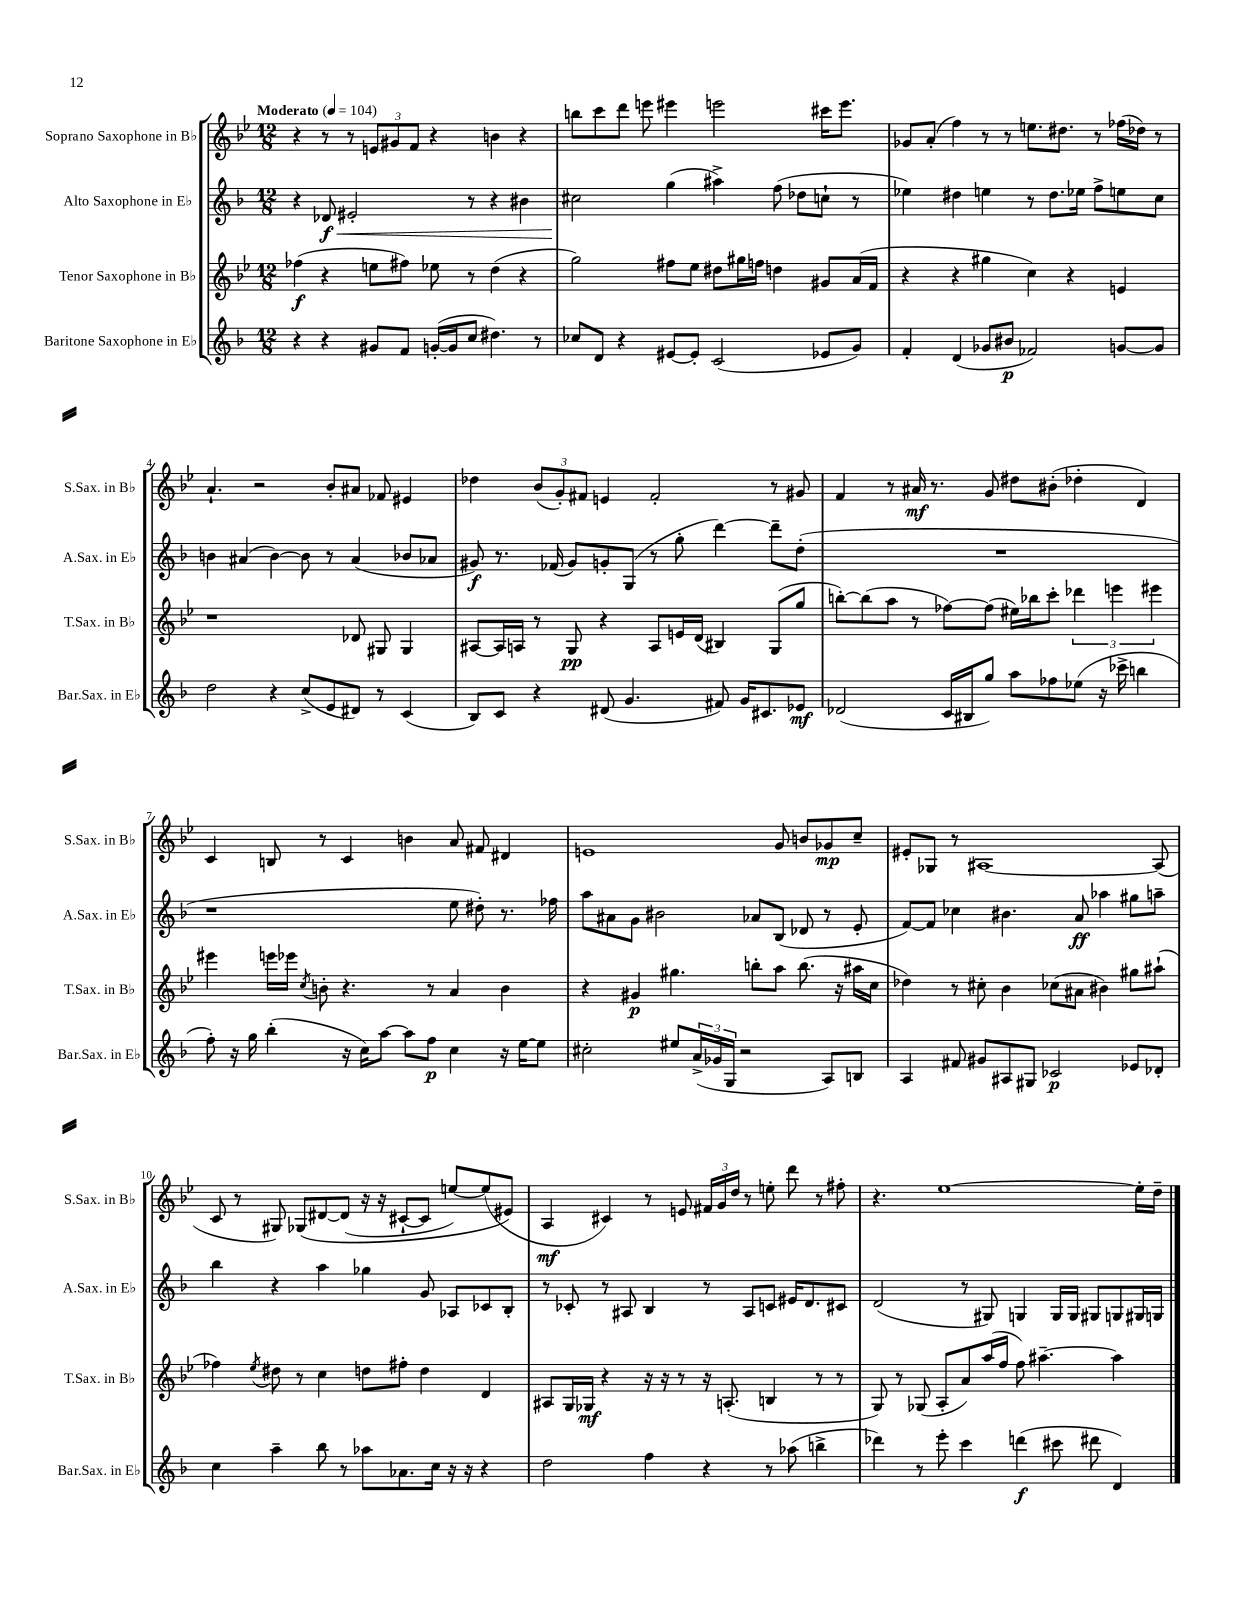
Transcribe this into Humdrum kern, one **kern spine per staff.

**kern	**kern	**kern	**kern
*staff4	*staff3	*staff2	*staff1
*clefG2	*clefG2	*clefG2	*clefG2
*k[b-]	*k[b-e-]	*k[b-]	*k[b-e-]
*M12/8	*M12/8	*M12/8	*M12/8
*MM104	*MM104	*MM104	*MM104
4r	(4ff-\	4r	4r
4r	4r	8d-/	8r
.	.	2e#'/	8r
8g#/L	8ee\L	.	12e/L
.	.	.	12g#/
8f/J	8ff#\J)	.	.
.	.	.	12f/J
([16g'/LL	8ee-\	.	4r
16g/]J	.	.	.
8cc/J	8r	8r	.
4.dd#\)	(4dd\	4r	4b\
.	4r	4b#\	4r
8r	.	.	.
=	=	=	=
8cc-/L	2gg\)	2cc#\	8bb\L
8d/J	.	.	8ccc\
4r	.	.	8ddd\J
.	.	.	8eee\
[8e#/L	8ff#\L	(4gg\	4eee#\
8e#'/]J	8ee-\J	.	.
(2c/	8dd#\L	4aa#^\)	2eee\
.	16gg#\L	.	.
.	16ff\JJ	.	.
.	4dd\	(8ff\	.
.	.	8dd-\L	.
8e-/L	8g#/L	8cc`\J	16ccc#\LK
.	.	.	8.eee\J
8g/J)	(16a/L	8r	.
.	16f/JJ	.	.
=	=	=	=
4f'/	4r	4ee-\)	8g-/L
.	.	.	(8a'/J
(4d/	4r	4dd#\	4ff\)
8g-/L	4gg#\	4ee\	8r
8b#/J	.	.	8r
2f-/)	4cc\)	8r	8.ee\L
.	.	8.dd#\L	.
.	.	.	8.dd#\J
.	4r	.	.
.	.	16ee-\Jk	.
.	.	8ff^\L	8r
[8g/L	4e/	8ee\	(16ff-\LL
.	.	.	16dd-\JJ)
8g/]J	.	8cc\J	8r
=	=	=	=
2dd\	1r	4b\	4.a`/
.	.	(4a#/	.
.	.	.	2r
4r	.	[4b\)	.
(8cc^/L	.	8b\]	.
8e/	.	8r	8b-'/L
8d#/J)	8d-/	(4a#/	8a#/J
8r	8G#/	.	8f-/
(4c/	4G#/	8b-/L	4e#/
.	.	8a-/J	.
=	=	=	=
8B-/L)	[8A#/L	8g#/)	4dd-\
8c/J	16A#/]L	8.r	.
.	16A/JJ	.	.
4r	8r	.	(12b-/L
.	.	(16f-/	.
.	.	.	12g'/)
.	8G/	8g#/L)	.
.	.	.	12f#/J
(8d#/	4r	8g'/	4e/
4.g/	.	(8G/J	.
.	8A/L	8r	2f#'/
.	16e/L	8gg'\	.
.	(16d/JJ	.	.
8f#/)	4B#/)	[4ddd\)	.
16g/LK	.	.	.
8.c#/	.	.	.
.	(8G/L	8ddd~\]L	8r
8e-/J	8gg/J	(8dd'\J	8g#/
=	=	=	=
(2d-/	[8bb'\L)	1.r	4f/
.	(8bb\]	.	.
.	8aa\J	.	8r
.	8r	.	16a#/
.	.	.	8.r
16c/LL	[8ff-\L)	.	.
16B#/J	.	.	.
8gg/J)	(8ff-\]J	.	8g/
8aa\L	16ee#\LL)	.	8dd#\L
.	16bb-\J	.	.
8ff-\	8ccc'\J	.	(8b#'\J
(8ee-\J	6ddd-\	.	4dd-'\
16r	.	.	.
.	6eee\	.	.
16ccc-^\	.	.	.
4bb\	.	.	4d/)
.	6eee#\	.	.
=	=	=	=
8ff'\)	4eee#\	1r	4c/
16r	.	.	.
16gg\	.	.	.
(4bb-'\	16eee\LL	.	8B/
.	16eee-\JJ	.	.
.	8qcc/	.	.
.	8b'\	.	8r
16r	4.r	.	4c/
16cc\LK)	.	.	.
[8aa\J	.	.	.
8aa\]L	.	.	4b\
8ff\J	8r	.	.
4cc\	4a/	8ee\	8a/
.	.	8dd#'\)	8f#/
16r	4b\	8.r	4d#/
[16ee\LK	.	.	.
8ee\]J	.	.	.
.	.	16ff-\	.
=	=	=	=
2cc#'\	4r	8aa\L	1e
.	.	8a#\	.
.	4g#/	8g\J	.
.	.	2b#\	.
8ee#/L	4.gg#\	.	.
(24a^/L	.	.	.
24g-/	.	.	.
24G/JJ	.	.	.
2r	.	.	.
.	8bb'\L	8a-/L	.
.	8aa\J	(8B-/J	8g/
.	(8.bb\	8d-/	8b/L
8A/L)	.	8r	8g-/
.	16r	.	.
8B/J	16aa#\LL	8e'/	8cc~/J
.	16cc\JJ	.	.
=	=	=	=
4A/	4dd-\)	[8f/L)	8e#'/L
.	.	8f/]J	8G-/J
8f#/	8r	4cc-\	8r
8g#/L	8cc#'\	.	[1A#
8A#/	4b-\	4.b#\	.
8G#/J	.	.	.
2c-/	(8cc-\L	.	.
.	8a#\J	8a/	.
.	4b#\)	4aa-\	.
8e-/L	8gg#\L	8gg#\L	.
8d-'/J	(8aa#`\J	8aa~\J	(8A#/]
=	=	=	=
4cc\	4ff-\)	4bb-\	8c/
.	.	.	8r
.	8qee-/	.	.
4aa~\	8dd#\	4r	8G#/)
.	8r	.	&(8G-/L
8bb-\	4cc\	4aa\	[8d#/
8r	.	.	(8d#/]J
8aa-\L	8dd\L	4gg-\	16r
.	.	.	16r
8.a-\	8ff#'\J	.	[8c#`/L
.	4dd\	8g/	8c#/]J
16cc\Jk	.	.	.
16r	.	8A-/L	[8ee/L)
16r	.	.	.
4r	4d/	8c-/	(8ee/]
.	.	8B-'/J	8e#/J&)
=	=	=	=
2dd\	8A#/L	8r	4A/
.	16G/L	8c-'/	.
.	16G-/JJ	.	.
.	4r	8r	4c#/)
.	.	8A#/	.
4ff\	16r	4B-/	8r
.	16r	.	.
.	8r	.	8e/
4r	16r	8r	24f#/LL
.	.	.	24g/
.	(8.A'/	.	.
.	.	.	24dd/JJ
.	.	8A#/L	8r
8r	4B/	8c/J	8ee'\
(8aa-\	.	16e#/LK	8ddd\
.	.	8.d/	.
4bb^\	8r	.	8r
.	8r	8c#/J	8ff#'\
=	=	=	=
4ddd-\)	8G/)	(2d/	4.r
.	8r	.	.
8r	(8G-/	.	.
8eee'\	8A'/L	.	[1ee-
4ccc\	8a/)	8r	.
.	(16aa/L	8G#/)	.
.	16ff/JJ	.	.
(4ddd\	8ff\)	4G/	.
.	[4.aa#~\	.	.
8ccc#\	.	16G/LL	.
.	.	16G/JJ	.
8ddd#\	.	8G#/L	.
4d/)	4aa#\]	8G/	.
.	.	16G#/L	16ee-'\]LL
.	.	16G/JJ	16dd~\JJ
==	==	==	==
*-	*-	*-	*-
